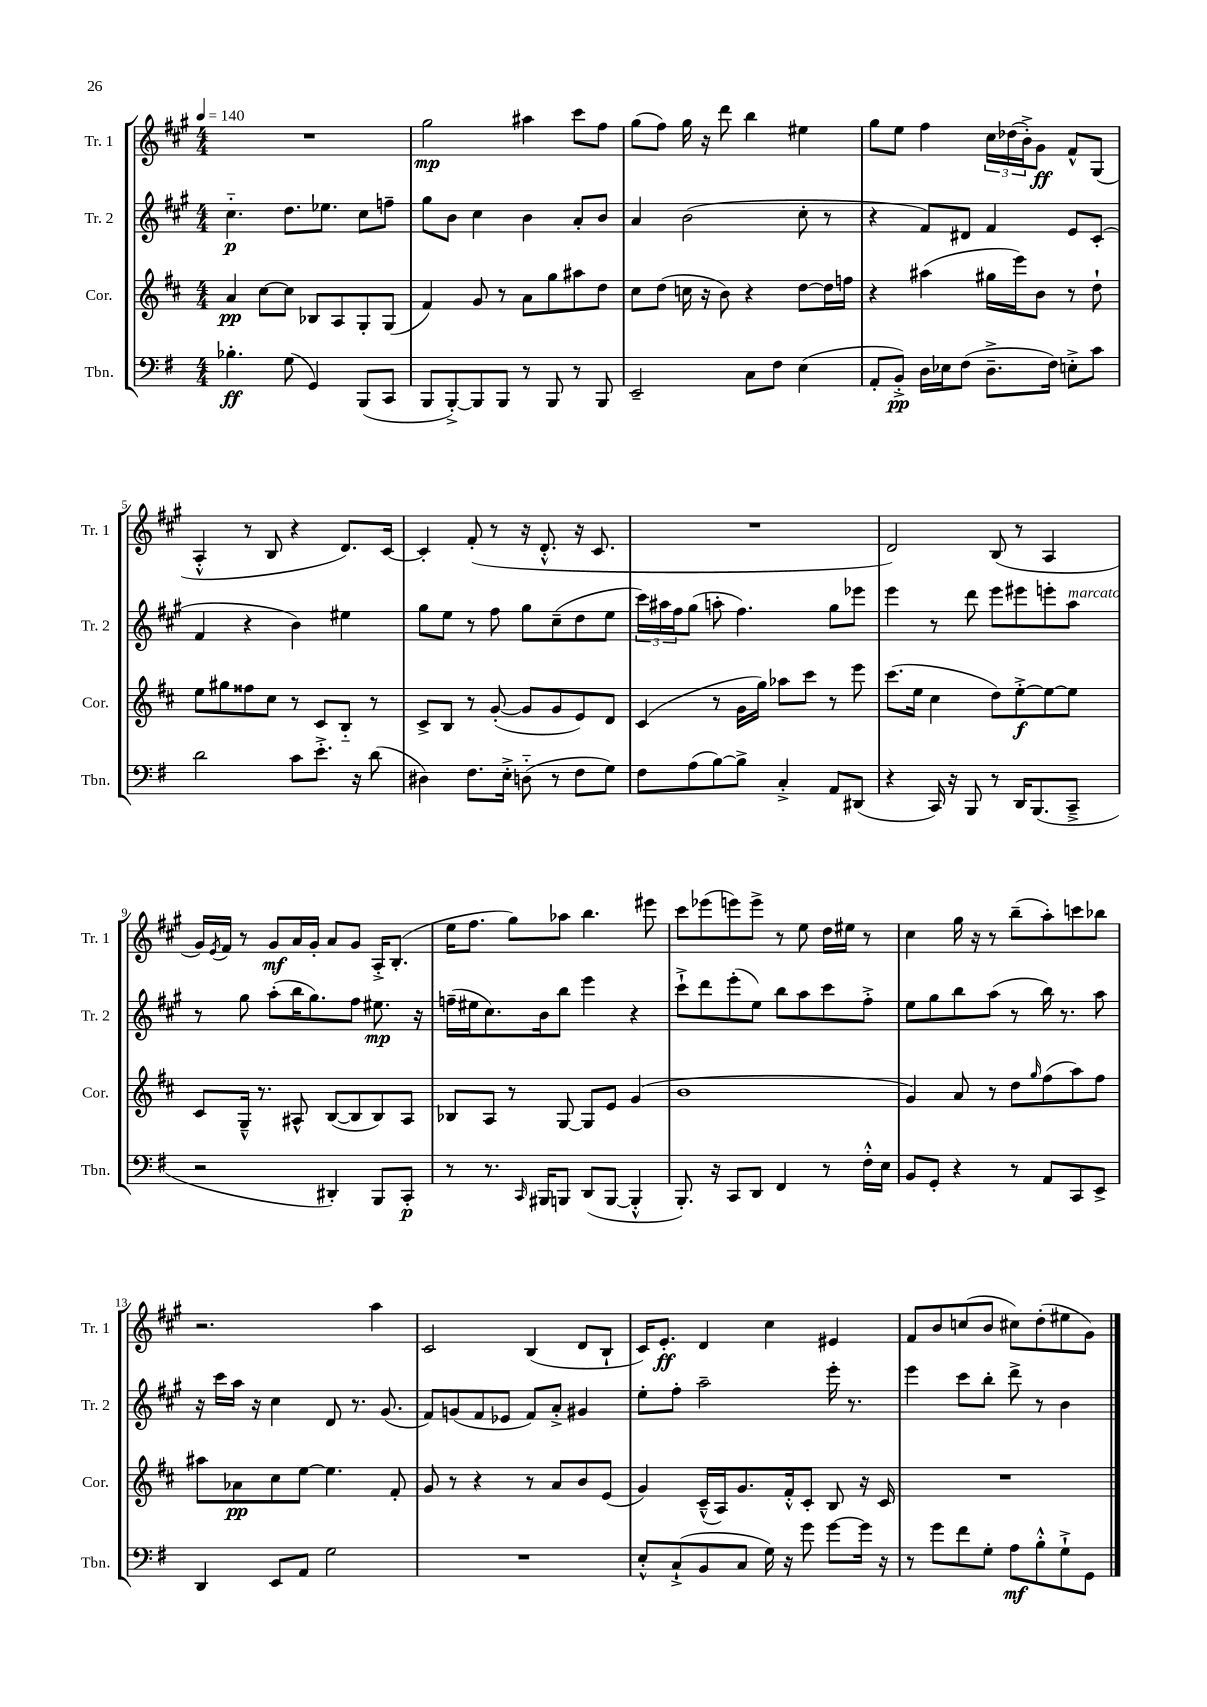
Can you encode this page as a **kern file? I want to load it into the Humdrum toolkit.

**kern	**dynam	**kern	**dynam	**kern	**dynam	**kern	**dynam
*part4	*part4	*part3	*part3	*part2	*part2	*part1	*part1
*staff4	*staff4	*staff3	*staff3	*staff2	*staff2	*staff1	*staff1
*I"Tbn.	*	*I"Cor.	*	*I"Tr. 2	*	*I"Tr. 1	*
*I'Tbn.	*	*I'Cor.	*	*I'Tr. 2	*	*I'Tr. 1	*
*clefF4	*	*clefG2	*	*clefG2	*	*clefG2	*
*k[f#]	*	*k[f#c#]	*	*k[f#c#g#]	*	*k[f#c#g#]	*
*M4/4	*	*M4/4	*	*M4/4	*	*M4/4	*
*MM140	*	*MM140	*	*MM140	*	*MM140	*
=1	=1	=1	=1	=1	=1	=1	=1
4.B-X'\	ff	4a/	pp	4.cc#\	p	1r	.
.	.	[8cc#\L	.	.	.	.	.
(8G\	.	8cc#\J]	.	8.dd\L	.	.	.
4GG/)	.	8B-X/L	.	.	.	.	.
.	.	.	.	8.ee-X\J	.	.	.
.	.	8A/	.	.	.	.	.
(8BBB/L	.	8G'/	.	8cc#\L	.	.	.
8CC/J	.	(8G/J	.	8ffn~\J	.	.	.
=2	=2	=2	=2	=2	=2	=2	=2
8BBB/L	.	4f#/)	.	8gg#\L	.	2gg#\	mp
[8BBB'^/)	.	.	.	8b\J	.	.	.
8BBB/]	.	8g/	.	4cc#\	.	.	.
8BBB/J	.	8r	.	.	.	.	.
8r	.	8a\L	.	4b\	.	4aa#X\	.
8BBB/	.	8gg\	.	.	.	.	.
8r	.	8aa#X\	.	8a'/L	.	8ccc#\L	.
8BBB/	.	8dd\J	.	8b/J	.	8ff#\J	.
=3	=3	=3	=3	=3	=3	=3	=3
2EE~/	.	8cc#\L	.	4a/	.	(8gg#\L	.
.	.	(8dd\J	.	.	.	8ff#\J)	.
.	.	16ccn\	.	(2b\	.	16gg#\	.
.	.	16r	.	.	.	16r	.
.	.	8b\)	.	.	.	8ddd\	.
8C\L	.	4r	.	.	.	4bb\	.
8F#\J	.	.	.	.	.	.	.
(4E\	.	[8dd\L	.	8cc#'\	.	4ee#X\	.
.	.	16dd\L]	.	8r	.	.	.
.	.	16ffn\JJ	.	.	.	.	.
=4	=4	=4	=4	=4	=4	=4	=4
8AA'/L	.	4r	.	4r	.	8gg#\L	.
8BB'^/J)	pp	.	.	.	.	8ee\J	.
16D\LL	.	(4aa#X\	.	8f#/L)	.	4ff#\	.
16E-X\J	.	.	.	.	.	.	.
(8F#\J	.	.	.	8d#X/J	.	.	.
8.D~^\L	.	16gg#X\LL	.	4f#/	.	24cc#\LL	.
.	.	.	.	.	.	(24dd-X\	.
.	.	16eee\J)	.	.	.	.	.
.	.	.	.	.	.	24b'^\J)	.
.	.	8b\J	.	.	.	8g#\J	ff
16F#\Jk)	.	.	.	.	.	.	.
8En'^\L	.	8r	.	8e/L	.	8f#^^/L	.
8c\J	.	8dd`\	.	(8c#'/J	.	(8G#/J	.
!!LO:LB:g=z
=5	=5	=5	=5	=5	=5	=5	=5
2d\	.	8ee\L	.	4f#/	.	4A'^^/	.
.	.	8gg#X\	.	.	.	.	.
.	.	8ff##X\	.	4r	.	8r	.
.	.	8cc#\J	.	.	.	8B/	.
8c\L	.	8r	.	4b\)	.	4r	.
8.e'^\J	.	8c#/L	.	.	.	.	.
.	.	8B/J	.	4ee#X\	.	8.d/L)	.
16r	.	.	.	.	.	.	.
(8d\	.	8r	.	.	.	.	.
.	.	.	.	.	.	[16c#/Jk	.
=6	=6	=6	=6	=6	=6	=6	=6
4D#X\)	.	8c#^/L	.	8gg#\L	.	4c#'/]	.
.	.	8B/J	.	8ee\J	.	.	.
8.F#\L	.	8r	.	8r	.	(8f#'/	.
.	.	([8g'/	.	8ff#\	.	8r	.
16E'^\Jk	.	.	.	.	.	.	.
(8Dn\	.	8g/L]	.	8gg#\L	.	16r	.
.	.	.	.	.	.	8.d'^^/	.
8r	.	8g/	.	(8cc#~\	.	.	.
8F#\L	.	8e/)	.	8dd\	.	16r	.
.	.	.	.	.	.	8.c#/	.
8G\J)	.	8d/J	.	8ee\J	.	.	.
=7	=7	=7	=7	=7	=7	=7	=7
8F#\L	.	(4c#/	.	24ccc#\LL)	.	1r	.
.	.	.	.	24aa#X\	.	.	.
.	.	.	.	24ff#\J	.	.	.
(8A\	.	.	.	(8gg#\J	.	.	.
[8B\)	.	8r	.	8aan'\	.	.	.
8B^\J]	.	16g\LL	.	4.ff#\)	.	.	.
.	.	16gg\JJ)	.	.	.	.	.
4C'^/	.	8aa-X\L	.	.	.	.	.
.	.	8ccc#\J	.	.	.	.	.
8AA/L	.	8r	.	8gg#\L	.	.	.
(8DD#X/J	.	8eee\	.	8eee-X\J	.	.	.
=8	=8	=8	=8	=8	=8	=8	=8
4r	.	(8.ccc#\L	.	4eee\	.	2d/)	.
.	.	16ee\Jk	.	.	.	.	.
16CC/)	.	4cc#\	.	8r	.	.	.
16r	.	.	.	.	.	.	.
8BBB/	.	.	.	8ddd\	.	.	.
8r	.	8dd\L)	.	8eee\L	.	(8B/	.
16DD/KL	.	[8ee'^\	f	8eee#X\	.	8r	.
(8.BBB/	.	.	.	.	.	.	.
.	.	8ee\_	.	8eeen'\	.	4A/	.
!	!	!	!	!LO:TX:a:i:t=marcato	!	!	!
8CC~^/J	.	8ee\J]	.	8aa\J	.	.	.
!!LO:LB:g=z
=9	=9	=9	=9	=9	=9	=9	=9
2r	.	8c#/L	.	8r	.	16g#/LL)	.
.	.	.	.	.	.	8qe/	.
.	.	.	.	.	.	16f#/JJ	.
.	.	16G~^^/Jk	.	8gg#\	.	8r	.
.	.	8.r	.	.	.	.	.
.	.	.	.	(8aa'\L	.	8g#/L	mf
.	.	8A#X^^/	.	16bb\K	.	16a/L	.
.	.	.	.	8.gg#\)	.	16g#'/JJ	.
4DD#X'/)	.	([8B/L	.	.	.	8a/L	.
.	.	8B/]	.	8ff#\J	.	8g#/J	.
8BBB/L	.	8B/)	.	8.ee#X\	mp	16A'^/KL	.
.	.	.	.	.	.	(8.B'/J	.
8CC'/J	p	8A#/J	.	.	.	.	.
.	.	.	.	16r	.	.	.
=10	=10	=10	=10	=10	=10	=10	=10
8r	.	8B-X/L	.	(16ffn~\LL	.	16ee\KL	.
.	.	.	.	16ee#X\J	.	8.ff#\J	.
8.r	.	8A/J	.	8.cc#\)	.	.	.
.	.	8r	.	.	.	8gg#\L)	.
16qqCC/	.	.	.	.	.	.	.
16BBB#X/KL	.	.	.	16b\k	.	.	.
8BBBn/J	.	[8G/	.	8bb\J	.	8aa-X\J	.
(8DD/L	.	8G/L]	.	4eee\	.	4.bb\	.
[8BBB/J	.	8e/J	.	.	.	.	.
4BBB'^^/]	.	(4g/	.	4r	.	.	.
.	.	.	.	.	.	8eee#X\	.
=11	=11	=11	=11	=11	=11	=11	=11
8.BBB'/)	.	1b	.	8ccc#`^\L	.	8ccc#\L	.
.	.	.	.	8ddd\	.	(8eee-X\	.
16r	.	.	.	.	.	.	.
8CC/L	.	.	.	(8eee'\	.	8eeen\)	.
8DD/J	.	.	.	8ee\J)	.	8eee^\J	.
4FF#/	.	.	.	8bb\L	.	8r	.
.	.	.	.	8aa\	.	8ee\	.
8r	.	.	.	8ccc#\	.	16dd\LL	.
.	.	.	.	.	.	16ee#X\JJ	.
16F#'^^\LL	.	.	.	8ff#'^\J	.	8r	.
16E\JJ	.	.	.	.	.	.	.
=12	=12	=12	=12	=12	=12	=12	=12
8BB/L	.	4g/)	.	8ee\L	.	4cc#\	.
8GG'/J	.	.	.	8gg#\	.	.	.
4r	.	8a/	.	8bb\	.	16gg#\	.
.	.	.	.	.	.	16r	.
.	.	8r	.	(8aa\J	.	8r	.
8r	.	8dd\L	.	8r	.	(8bb~\L	.
.	.	16qqgg/	.	.	.	.	.
8AA/L	.	(8ff#\	.	16bb\)	.	8aa'\)	.
.	.	.	.	8.r	.	.	.
8CC/	.	8aa\)	.	.	.	8cccn\	.
8EE^/J	.	8ff#\J	.	8aa\	.	8bb-X\J	.
!!LO:LB:g=z
=13	=13	=13	=13	=13	=13	=13	=13
4DD/	.	8aa#X\L	.	16r	.	2.r	.
.	.	.	.	16ccc#\LL	.	.	.
.	.	8a-X\	pp	16aa\JJ	.	.	.
.	.	.	.	16r	.	.	.
8EE/L	.	8cc#\	.	4cc#\	.	.	.
8AA/J	.	[8ee\J	.	.	.	.	.
2G\	.	4.ee\]	.	8d/	.	.	.
.	.	.	.	8.r	.	.	.
.	.	.	.	.	.	4aa\	.
.	.	.	.	(8.g#/	.	.	.
.	.	8f#'/	.	.	.	.	.
=14	=14	=14	=14	=14	=14	=14	=14
1r	.	8g/	.	8f#/L)	.	2c#/	.
.	.	8r	.	(8gn/	.	.	.
.	.	4r	.	8f#/	.	.	.
.	.	.	.	8e-X/J	.	.	.
.	.	8r	.	8f#/L)	.	(4B/	.
.	.	8a/L	.	8a'^/J	.	.	.
.	.	8b/	.	4g#X/	.	8d/L	.
.	.	(8e/J	.	.	.	8B`/J	.
=15	=15	=15	=15	=15	=15	=15	=15
8E'^^/L	.	4g/)	.	8ee'\L	.	16c#/KL)	.
.	.	.	.	.	.	8.e'/J	ff
(8C`^/	.	.	.	8ff#'\J	.	.	.
8BB/	.	(16c#~^^/LL	.	2aa~\	.	4d/	.
.	.	16A/J)	.	.	.	.	.
8C/J	.	8.g/	.	.	.	.	.
16G\)	.	.	.	.	.	4cc#\	.
16r	.	16f#'^^/k	.	.	.	.	.
8g\	.	8c#'/J	.	.	.	.	.
[8g\L	.	8B/	.	16eee'\	.	4e#X/	.
.	.	.	.	8.r	.	.	.
16g\Jk]	.	16r	.	.	.	.	.
16r	.	16c#/	.	.	.	.	.
=16	=16	=16	=16	=16	=16	=16	=16
8r	.	1r	.	4eee\	.	8f#/L	.
8g\L	.	.	.	.	.	8b/	.
8f#\	.	.	.	8ccc#\L	.	(8ccn/	.
8G'\J	.	.	.	8bb'\J	.	8b/J	.
8A\L	mf	.	.	8ddd^\	.	8cc#X\L)	.
8B'^^\	.	.	.	8r	.	(8dd'\	.
8G`^\	.	.	.	4b\	.	8ee#X\	.
8GG\J	.	.	.	.	.	8g#\J)	.
==	==	==	==	==	==	==	==
*-	*-	*-	*-	*-	*-	*-	*-
